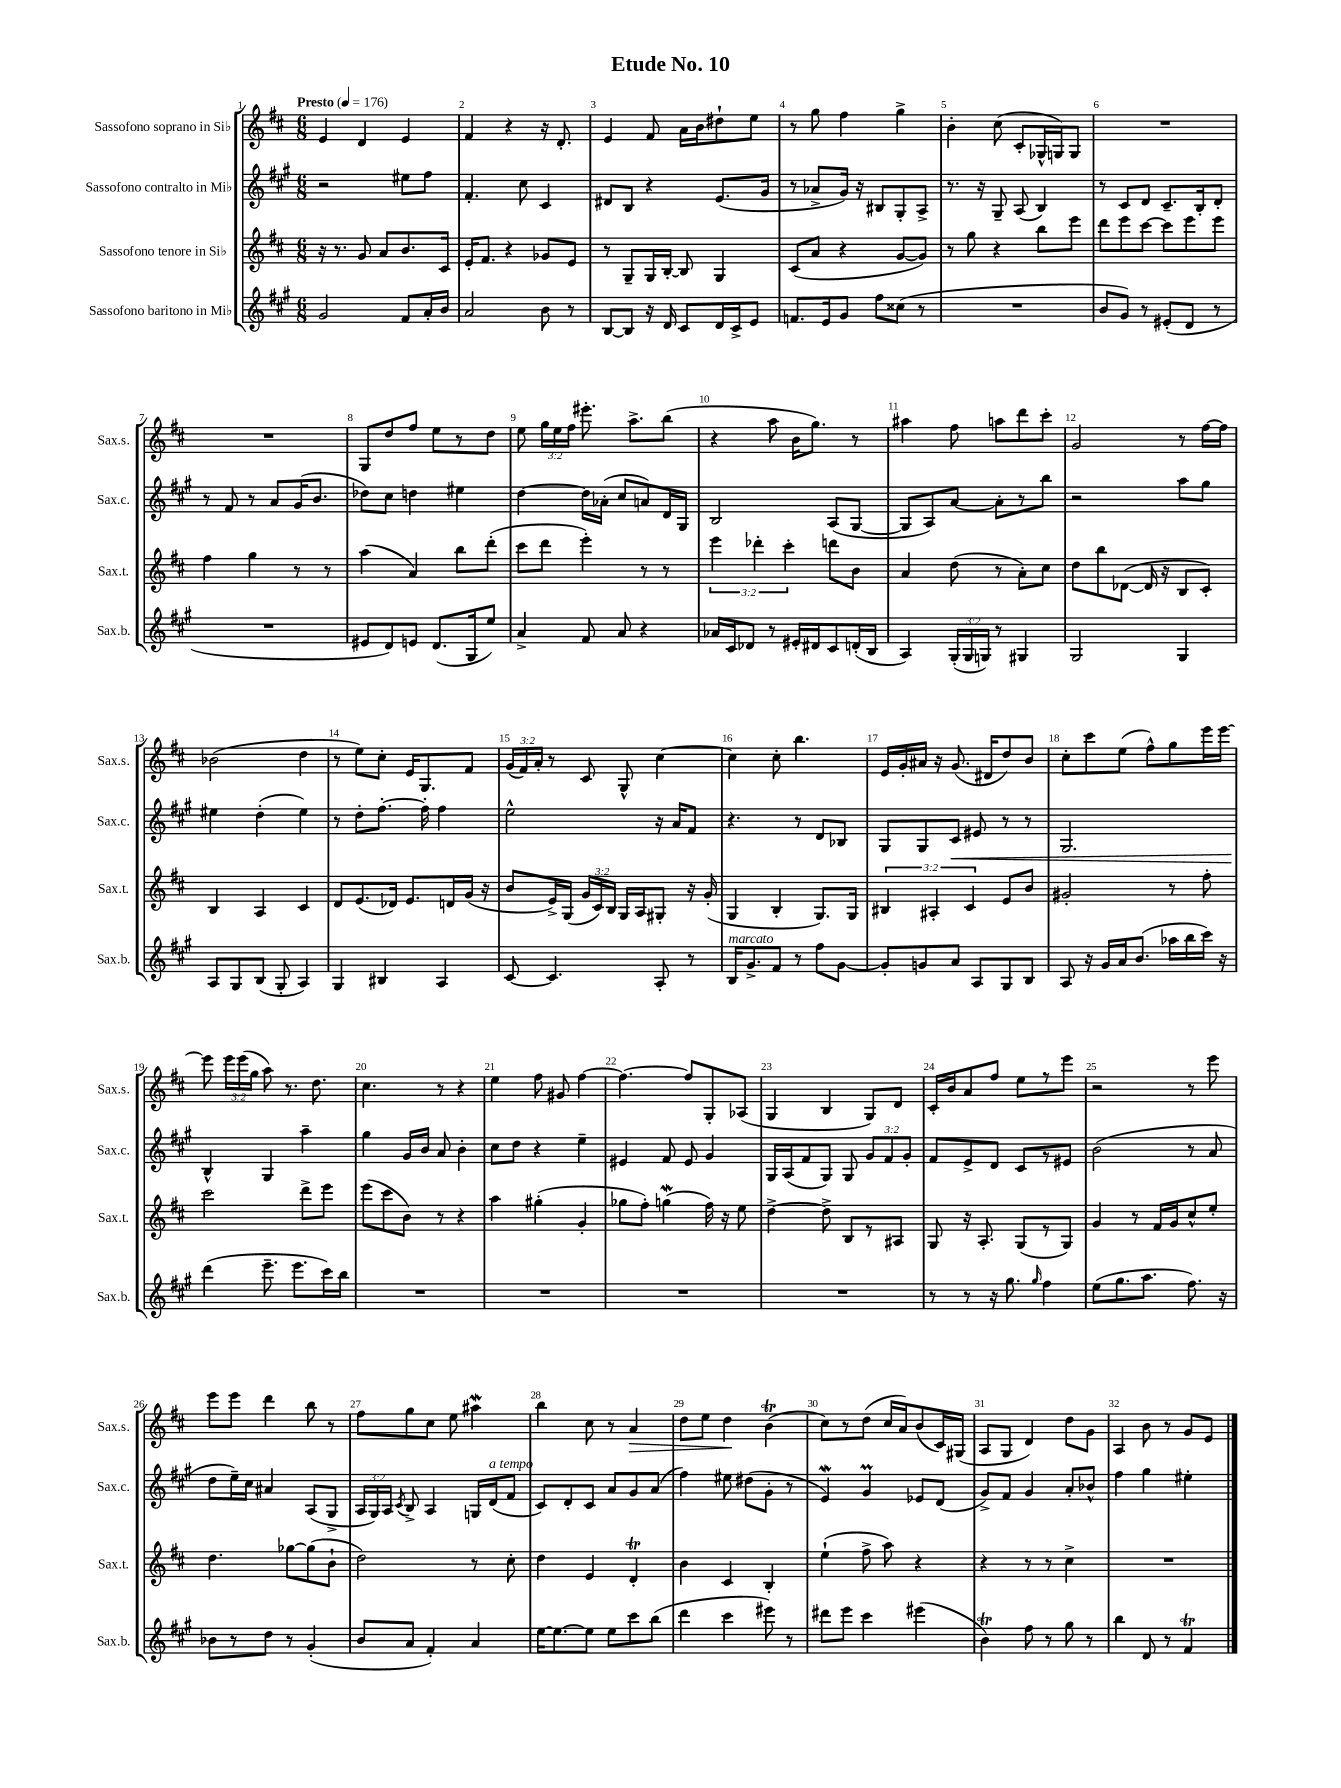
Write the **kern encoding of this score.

**kern	**kern	**kern	**kern
*staff4	*staff3	*staff2	*staff1
*clefG2	*clefG2	*clefG2	*clefG2
*k[f#c#g#]	*k[f#c#]	*k[f#c#g#]	*k[f#c#]
*M6/8	*M6/8	*M6/8	*M6/8
*MM176	*MM176	*MM176	*MM176
2g#	16r	2r	4e
.	8.r	.	.
.	8g	.	4d
.	8a	.	.
8f#	8.b	8ee#	4e
16a'	.	8ff#	.
16b	16c#	.	.
=	=	=	=
2a	16e'	4.f#'	4f#
.	8.f#	.	.
.	4r	.	4r
.	.	8cc#	.
8b	8g-	4c#	16r
.	.	.	8.d'
8r	8e	.	.
=	=	=	=
[8B	8r	8d#	4e
8B]	8G~	8B	.
16r	16G	4r	8f#
16d	[16B'	.	.
8c#	8B]	.	16a
.	.	.	16b
16d	4G	(8.e	8dd#`
16c#^	.	.	.
8e	.	.	8ee
.	.	16g#	.
=	=	=	=
8.f	(8c#	8r	8r
.	8a	8a-^	8gg
16e	.	.	.
8g#	4r	16g#)	4ff#
.	.	16r	.
8ff#	.	8B#	.
(8cc##	[8g	8G#'	4gg^
8r	8g])	8A^	.
=	=	=	=
2.r	8r	8.r	4b'
.	8gg	.	.
.	.	16r	.
.	4r	8G#~	(8cc#
.	.	(8A	8c#'
.	8bb	4B)	16G-^^
.	.	.	16G)
.	8eee	.	8G
=	=	=	=
8b	8ddd	8r	2.r
8g#)	8eee	8c#	.
8r	[8ccc#	8d	.
(8e#'	8ccc#]	8.c#~	.
8d	8eee	.	.
.	.	16B'	.
8r	8eee	8d'	.
=	=	=	=
2.r	4ff#	8r	2.r
.	.	8f#	.
.	4gg	8r	.
.	.	8a	.
.	8r	(16g#	.
.	.	8.b	.
.	8r	.	.
=	=	=	=
8e#	(4aa	8dd-)	8G
8d)	.	8cc#	8dd
8e	4a)	4dd	8ff#
(8.d	.	.	8ee
.	8bb	4ee#	8r
16G#	.	.	.
8ee)	(8ddd'	.	8dd
=	=	=	=
4a^	8ccc#	[4dd	8ee
.	8ddd	.	24gg
.	.	.	24ee
.	.	.	24ff#
8f#	4eee')	16dd]	8.eee#'
.	.	(16a-'	.
8a	.	8cc#	.
.	.	.	8.aa^
4r	8r	8a)	.
.	8r	16d	(8bb
.	.	16G#	.
=	=	=	=
16a-	6eee	2B	4r
16c#	.	.	.
8d-	.	.	.
.	6ddd-'	.	.
8r	.	.	8aa
.	6ccc#'	.	.
16e#'	.	.	16b
16d#	.	.	8.gg)
8c#	8ddd	(8A	.
(16d'	8b	[8G#	8r
16B	.	.	.
=	=	=	=
4A)	4a	8G#]	4aa#
.	.	8A)	.
(24G#'	(8dd	[8a	8ff#
24G#	.	.	.
24G)	.	.	.
8r	8r	8a']	8aa
4G#	8a')	8r	8ddd
.	8cc#	8bb	8ccc#'
=	=	=	=
2G#	8dd	2r	2g
.	8bb	.	.
.	([8d-	.	.
.	16d-]	.	.
.	16r	.	.
4G#	8B	8aa	8r
.	8c#')	8gg#	[16ff#
.	.	.	16ff#]
=	=	=	=
8A	4B	4ee#	(2b-
8G#	.	.	.
(8B	4A	(4dd'	.
8G#'	.	.	.
4A)	4c#	4ee#)	4dd
=	=	=	=
4G#	8d	8r	8r
.	(8.e	8dd'	8ee)
4B#	.	[8.ff#'	8cc#'
.	16d-)	.	.
.	8.e	.	16e
.	.	16ff#']	8.G
4A	.	4ff#	.
.	16d	.	.
.	(16g	.	8f#
.	16r	.	.
=	=	=	=
[8c#	8b	2ee^^	(24g
.	.	.	24f#)
.	.	.	24a'
4.c#]	16e^)	.	8r
.	(16G	.	.
.	24g	.	8c#
.	24c#)	.	.
.	24B	.	.
.	16G	.	8G^^
.	16A	.	.
8A'	8G#'	16r	[4cc#
.	.	16a	.
8r	16r	8f#	.
.	(16g'	.	.
=	=	=	=
16B	4G	4.r	4cc#]
8.g#^	.	.	.
8f#	4B'	.	8cc#'
8r	.	8r	4.bb
8ff#	8.G)	8d	.
[8g#	.	8B-	.
.	16G	.	.
=	=	=	=
8g#']	6B#	8G#	16e
.	.	.	16g'
8g	.	8G#	16a#
.	6A#'	.	.
.	.	.	16r
8a	.	8c#	(8.g
.	6c#	.	.
8A	.	8e#	.
.	.	.	16d#
8G#	8e	8r	8dd)
8B	8b	8r	8b
=	=	=	=
8A	2g#'	2.G#	8cc#'
16r	.	.	8ccc#
16g#	.	.	.
16a	.	.	(8ee
(8.b	.	.	.
.	.	.	8ff#^^)
16aa-	8r	.	8gg
16bb	.	.	.
16ccc#)	8ff#'	.	16eee
16r	.	.	[16eee
=	=	=	=
(4ddd	2ccc#	4B^^	8eee]
.	.	.	24eee
.	.	.	(24eee
.	.	.	24gg
8.eee~	.	4G#	8aa)
.	.	.	8.r
8.eee	.	.	.
.	8ddd^	4aa~	.
.	.	.	8.dd
16ccc#)	8eee	.	.
16bb	.	.	.
=	=	=	=
2.r	(8eee	4gg#	4.cc#
.	8ccc#	.	.
.	8b)	16g#	.
.	.	16b	.
.	8r	8a	8r
.	4r	4b'	4r
=	=	=	=
2.r	4aa	8cc#	4ee
.	.	8dd	.
.	(4gg#'	4r	8ff#
.	.	.	8g#
.	4g'	4ee~	[4ff#
=	=	=	=
2.r	8gg-	4e#	4.ff#_
.	8ff#')	.	.
.	(4gg	8f#	.
.	.	8e#	8ff#]
.	16ff#)	4g#	8G'
.	16r	.	.
.	8ee	.	(8A-
=	=	=	=
2.r	[4dd^	16G#	4G
.	.	(16A	.
.	.	8f#	.
.	8dd^]	8G#)	4B
.	8B	8G#	.
.	8r	12g#	8G)
.	.	12f#	.
.	8A#	.	8d
.	.	12g#'	.
=	=	=	=
8r	8G	8f#	16c#'
.	.	.	16b
8r	16r	8e^	8a
.	8.A'	.	.
16r	.	8d	8ff#
8.gg#	.	.	.
.	(8G	8c#	8ee
16qqgg#	.	.	.
4ff#	8r	8r	8r
.	8G)	8e#	8eee
=	=	=	=
(8ee	4g	(2b	2r
8.gg#	.	.	.
.	8r	.	.
8.aa	.	.	.
.	16f#	.	.
.	16g	.	.
8.ff#)	8cc#^^	8r	8r
.	8ee'	8a	8eee
16r	.	.	.
=	=	=	=
8b-	4.dd	8dd	8eee
8r	.	16ee~)	8eee
.	.	16cc#	.
8dd	.	4a#	4ddd
8r	[8gg-	.	.
(4g#'	(8gg-]	(8A	8bb
.	8b`	8G#^	8r
=	=	=	=
8b	2dd)	24A	8ff#
.	.	24G#)	.
.	.	24A	.
.	.	8qc#	.
8a	.	8B^	8gg
4f#')	.	4A	8cc#
.	.	.	8ee
4a	8r	16G	4aa#
.	.	(16d	.
.	8cc#'	8f#	.
=	=	=	=
[16ee	4dd	8c#)	4bb
8.ee_	.	.	.
.	.	8d'	.
8ee]	4e	8c#	8cc#
8ee	.	8a	8r
8ccc#	4d'	8g#	4a
(8bb	.	(8a	.
=	=	=	=
4ddd	4b	4ff#)	8dd
.	.	.	8ee
4ccc#	4c#	8ee#	4dd
.	.	(8dd#	.
8eee#)	4B'	8g#'	(4b
8r	.	8r	.
=	=	=	=
8ddd#	(4ee`	4e)	8cc#)
8eee	.	.	8r
4ccc#	8ff#^	4g#	(8dd
.	8aa)	.	16cc#
.	.	.	16a)
(4eee#	4r	8e-	(8b
.	.	(8d	16c#)
.	.	.	(16G#
=	=	=	=
4b)	4r	8g#^)	8A
.	.	8f#	8G
8ff#	8r	4g#	4d)
8r	8r	.	.
8gg#	4cc#^	8a'	8dd
8r	.	8b-^^	8g
=	=	=	=
4bb	2.r	4ff#	4A
8d	.	4gg#	8b
8r	.	.	8r
4f#	.	4ee#'	8g
.	.	.	8e
==	==	==	==
*-	*-	*-	*-
